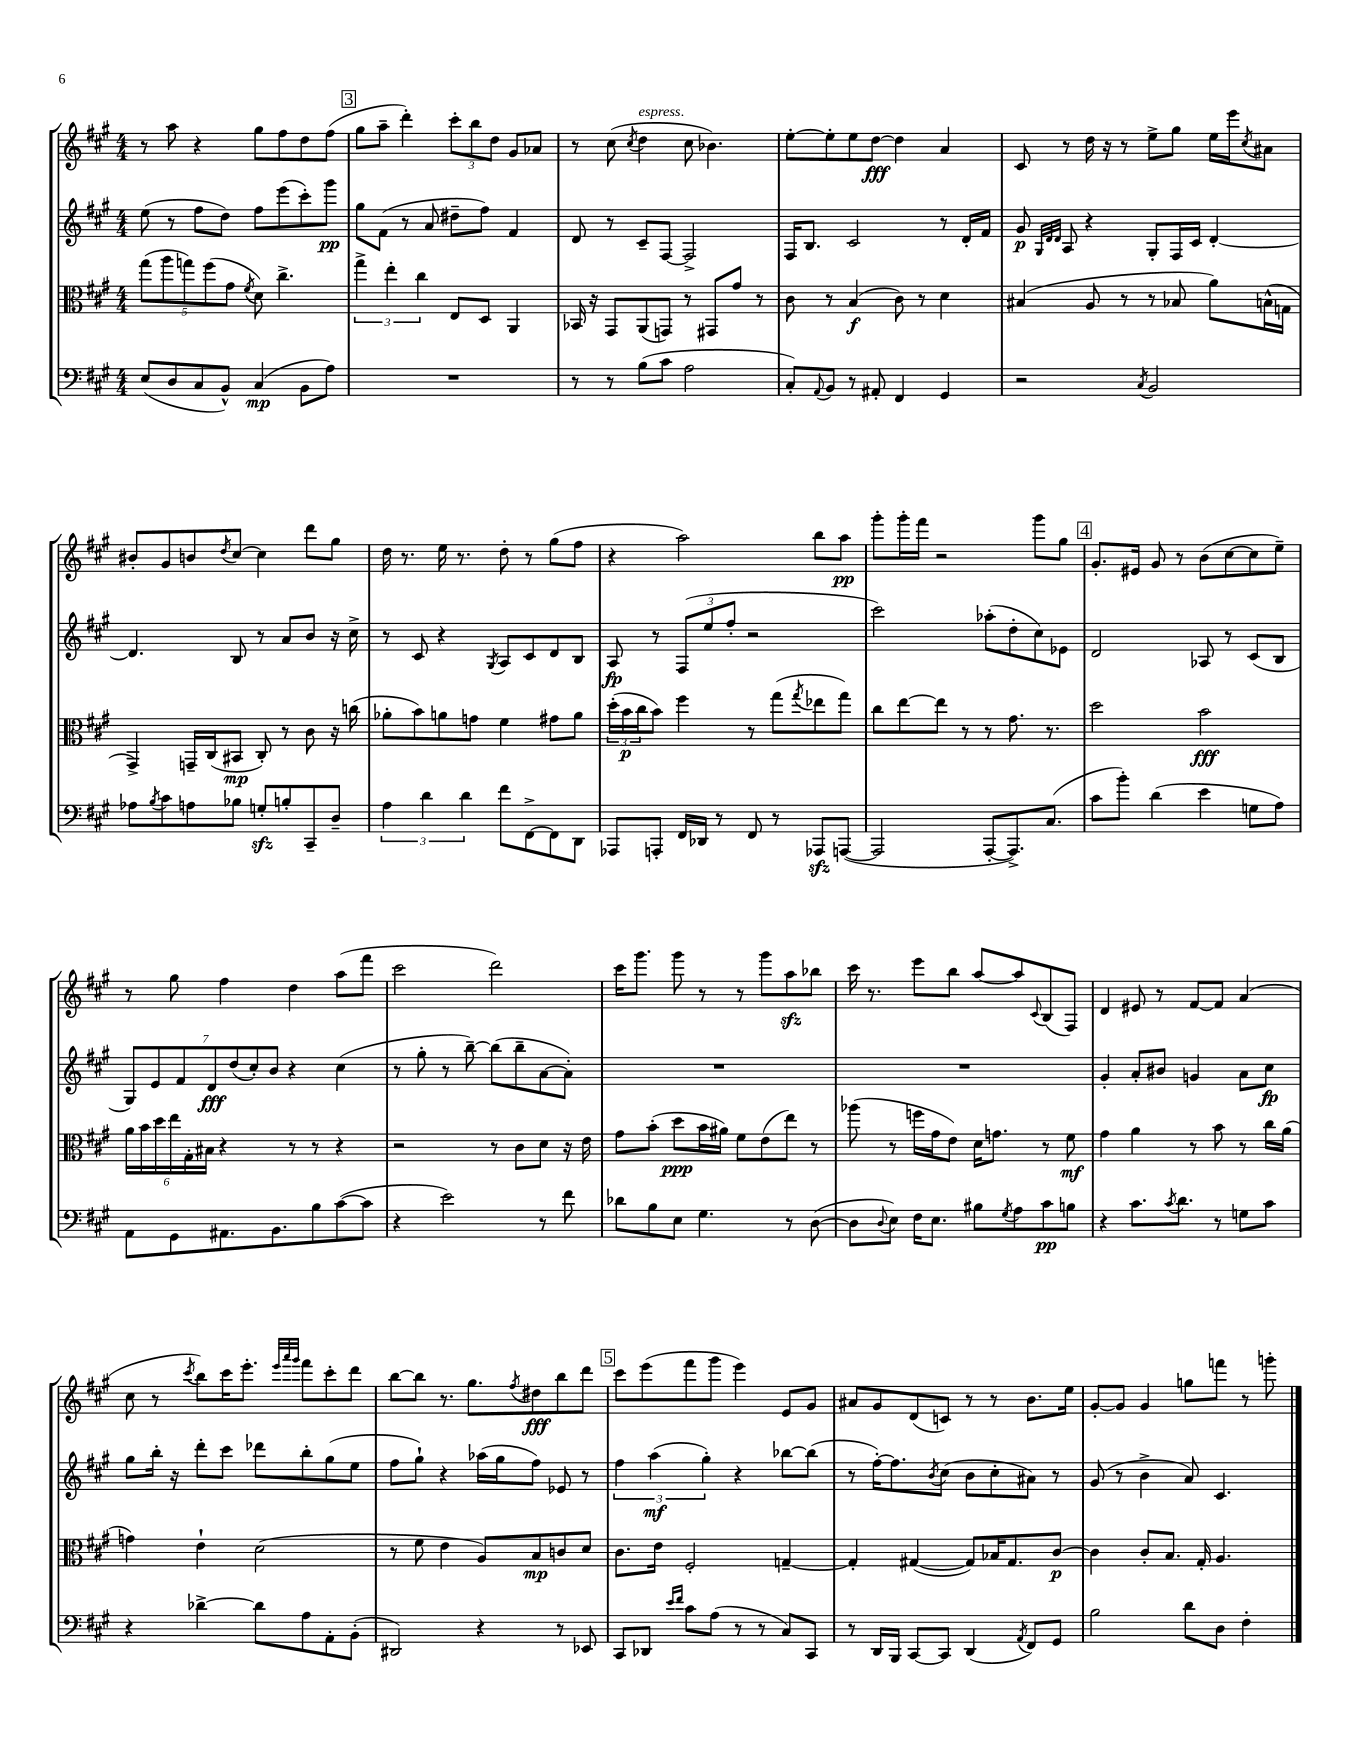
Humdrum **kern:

**kern	**dynam	**kern	**dynam	**kern	**dynam	**kern	**dynam
*part4	*part4	*part3	*part3	*part2	*part2	*part1	*part1
*staff4	*staff4	*staff3	*staff3	*staff2	*staff2	*staff1	*staff1
*clefF4	*	*clefC3	*	*clefG2	*	*clefG2	*
*k[f#c#g#]	*	*k[f#c#g#]	*	*k[f#c#g#]	*	*k[f#c#g#]	*
*M4/4	*	*M4/4	*	*M4/4	*	*M4/4	*
=54	=54	=54	=54	=54	=54	=54	=54
(8E/L	.	(10gg#\L	.	(8ee\	.	8r	.
.	.	10aa\	.	.	.	.	.
8D/	.	.	.	8r	.	8aa\	.
.	.	10ggn\)	.	.	.	.	.
8C#/	.	.	.	8ff#\L	.	4r	.
.	.	(10ff#\	.	.	.	.	.
8BB^^/J)	.	.	.	8dd\J)	.	.	.
.	.	10g#\J	.	.	.	.	.
.	.	8qf#/	.	.	.	.	.
(4C#/	mp	8d\)	.	8ff#\L	.	8gg#\L	.
.	.	4.cc#^\	.	(8eee\	.	8ff#\	.
8BB\L	.	.	.	8ccc#'\)	.	8dd\	.
8A\J)	.	.	.	8ggg#\J	pp	(8ff#\J	.
!!LO:REH:place=s1:t=3
=55	=55	=55	=55	=55	=55	=55	=55
1r	.	6gg#^\	.	8gg#\L	.	8gg#\L	.
.	.	.	.	(8f#\J	.	8aa~\J	.
.	.	6ee'\	.	.	.	.	.
.	.	.	.	8r	.	4ddd'\)	.
.	.	6cc#\	.	.	.	.	.
.	.	.	.	8a/	.	.	.
.	.	8E/L	.	8dd#X~\L	.	12ccc#'\L	.
.	.	.	.	.	.	12bb\	.
.	.	8D/J	.	8ff#\J)	.	.	.
.	.	.	.	.	.	12dd\J	.
.	.	4AA/	.	4f#/	.	8g#/L	.
.	.	.	.	.	.	8a-X/J	.
=56	=56	=56	=56	=56	=56	=56	=56
8r	.	16BB-X/	.	8d/	.	8r	.
.	.	16r	.	.	.	.	.
8r	.	8GG#/L	.	8r	.	(8cc#\	.
.	.	.	.	.	.	8qcc#/	.
!	!	!	!	!	!	!LO:TX:a:i:t=espress.	!
(8B\L	.	(8AA/	.	8c#~/L	.	4dd\	.
8c#\J	.	8GGn/J)	.	[8F#/J	.	.	.
2A\	.	8r	.	2F#^/]	.	8cc#\	.
.	.	8GG#X/L	.	.	.	4.b-X\)	.
.	.	8g#/J	.	.	.	.	.
.	.	8r	.	.	.	.	.
=57	=57	=57	=57	=57	=57	=57	=57
8C#'/L)	.	8c#\	.	16F#/KL	.	[8ee'\L	.
.	.	.	.	8.B/J	.	.	.
8qqAA/	.	.	.	.	.	.	.
8BB/J	.	8r	.	.	.	8ee'\]	.
8r	.	(4B/	f	2c#/	.	8ee\	.
8AA#X'/	.	.	.	.	.	[8dd\J	fff
4FF#/	.	8c#\)	.	.	.	4dd\]	.
.	.	8r	.	.	.	.	.
4GG#/	.	4d\	.	8r	.	4a/	.
.	.	.	.	16d'/LL	.	.	.
.	.	.	.	16f#/JJ	.	.	.
=58	=58	=58	=58	=58	=58	=58	=58
2r	.	(4B#X/	.	8g#/	p	8c#/	.
.	.	.	.	32qqG#/LLL	.	.	.
.	.	.	.	32qqd/	.	.	.
.	.	.	.	32qqd/JJJ	.	.	.
.	.	.	.	8A/	.	8r	.
.	.	8A/	.	4r	.	16dd\	.
.	.	.	.	.	.	16r	.
.	.	8r	.	.	.	8r	.
8qC#/	.	.	.	.	.	.	.
2BB/	.	8r	.	8G#'/L	.	8ee^\L	.
.	.	8B-X/	.	16F#/L	.	8gg#\J	.
.	.	.	.	16c#/JJ	.	.	.
.	.	8a\L)	.	[4d'/	.	16ee\LL	.
.	.	.	.	.	.	16eee\J	.
.	.	.	.	.	.	8qcc#/	.
.	.	(16Bn^^\L	.	.	.	8a#X\J	.
.	.	16Gn\JJ	.	.	.	.	.
!!LO:LB:g=z
=59	=59	=59	=59	=59	=59	=59	=59
8A-X\L	.	4GG#^/)	.	4.d/]	.	8b#X'/L	.
8qB/	.	.	.	.	.	.	.
8c#\	.	.	.	.	.	8g#/	.
8An\	.	16GGn~/LL	.	.	.	8bn/	.
.	.	(16C#/J	.	.	.	.	.
.	.	.	.	.	.	8qdd/	.
8B-X\J	.	8BB#X/J	mp	8B/	.	[8cc#/J	.
8Gnzz'/L	.	8C#'/)	.	8r	.	4cc#\]	.
8Bn'/	.	8r	.	8a/L	.	.	.
8CC#~/	.	8c#\	.	8b/J	.	8ddd\L	.
8D~/J	.	16r	.	16r	.	8gg#\J	.
.	.	(16ccn\	.	16cc#^\	.	.	.
=60	=60	=60	=60	=60	=60	=60	=60
6A\	.	8a-X'\L	.	8r	.	16dd\	.
.	.	.	.	.	.	8.r	.
.	.	8b\)	.	8c#/	.	.	.
6d\	.	.	.	.	.	.	.
.	.	8an\	.	4r	.	16ee\	.
.	.	.	.	.	.	8.r	.
6d\	.	.	.	.	.	.	.
.	.	8gn\J	.	.	.	.	.
.	.	.	.	8qG#/	.	.	.
8f#\L	.	4f#\	.	8A/L	.	8dd'\	.
[8FF#^\	.	.	.	8c#/	.	8r	.
8FF#\]	.	8g#X\L	.	8d/	.	(8gg#\L	.
8DD\J	.	8a\J	.	8B/J	.	8ff#\J	.
=61	=61	=61	=61	=61	=61	=61	=61
8AAA-X/L	.	(24dd'\LL	.	8A/	fp	4r	.
.	.	24b\	p	.	.	.	.
.	.	24cc#\J	.	.	.	.	.
8AAAn'/J	.	8b\J)	.	8r	.	.	.
16FF#/LL	.	4ff#\	.	(12F#/L	.	2aa\)	.
16DD-X/JJ	.	.	.	.	.	.	.
.	.	.	.	12ee/	.	.	.
8r	.	.	.	.	.	.	.
.	.	.	.	12ff#'/J	.	.	.
8FF#/	.	8r	.	2r	.	.	.
8r	.	(8gg#\L	.	.	.	.	.
.	.	8qgg#/	.	.	.	.	.
8AAA-Xzz/L	.	8ee-X\	.	.	.	8bb\L	.
([8AAAn/J	.	8gg#\J)	.	.	.	8aa\J	pp
=62	=62	=62	=62	=62	=62	=62	=62
2AAA/]	.	8cc#\L	.	2ccc#\)	.	8ggg#'\L	.
.	.	[8ee\	.	.	.	16ggg#'\L	.
.	.	.	.	.	.	16fff#\JJ	.
.	.	8ee\J]	.	.	.	2r	.
.	.	8r	.	.	.	.	.
[8AAA'/L	.	8r	.	(8aa-X'\L	.	.	.
8.AAA^/])	.	8.g#\	.	8dd'\	.	.	.
.	.	.	.	8cc#\)	.	8ggg#\L	.
(8.C#/J	.	8.r	.	.	.	.	.
.	.	.	.	8e-X\J	.	8gg#\J	.
!!LO:REH:place=s1:t=4
=63	=63	=63	=63	=63	=63	=63	=63
8c#\L	.	2dd\	.	2d/	.	8.g#'/L	.
8b'\J)	.	.	.	.	.	.	.
.	.	.	.	.	.	16e#X/Jk	.
(4d\	.	.	.	.	.	8g#/	.
.	.	.	.	.	.	8r	.
4e\	.	2b\	fff	8A-X/	.	(8b\L	.
.	.	.	.	8r	.	[8cc#\	.
8Gn\L	.	.	.	(8c#/L	.	8cc#\]	.
8A\J)	.	.	.	8B/J	.	8ee~\J)	.
!!LO:LB:g=z
=64	=64	=64	=64	=64	=64	=64	=64
8AA\L	.	24a\LL	.	14G#/L)	.	8r	.
.	.	24b\	.	.	.	.	.
.	.	.	.	14e/	.	.	.
.	.	24dd\	.	.	.	.	.
8GG#\	.	24ee\	.	.	.	8gg#\	.
.	.	.	.	14f#/	.	.	.
.	.	24G#'\	.	.	.	.	.
.	.	24B#X\JJ	.	.	.	.	.
.	.	.	.	14d/	fff	.	.
8.AA#X\	.	4r	.	.	.	4ff#\	.
.	.	.	.	(14dd/	.	.	.
.	.	.	.	14cc#'/)	.	.	.
.	.	.	.	14b/J	.	.	.
8.BB\	.	.	.	.	.	.	.
.	.	8r	.	4r	.	4dd\	.
8B\	.	8r	.	.	.	.	.
([8c#\	.	4r	.	(4cc#\	.	(8aa\L	.
8c#\J]	.	.	.	.	.	8fff#\J	.
=65	=65	=65	=65	=65	=65	=65	=65
4r	.	2r	.	8r	.	2ccc#\	.
.	.	.	.	8gg#'\	.	.	.
2e\)	.	.	.	8r	.	.	.
.	.	.	.	[8bb~\)	.	.	.
.	.	8r	.	(8bb\L]	.	2ddd\)	.
.	.	8c#\L	.	8bb~\	.	.	.
8r	.	8d\J	.	[8a\	.	.	.
8f#\	.	16r	.	8a'\J])	.	.	.
.	.	16e\	.	.	.	.	.
=66	=66	=66	=66	=66	=66	=66	=66
8d-X\L	.	8g#\L	.	1r	.	16ccc#\KL	.
.	.	.	.	.	.	8.ggg#\J	.
8B\	.	(8b'\J	.	.	.	.	.
8E\J	.	8dd\L	ppp	.	.	8ggg#\	.
4.G#\	.	16b\L	.	.	.	8r	.
.	.	16a#X\JJ)	.	.	.	.	.
.	.	8f#\L	.	.	.	8r	.
.	.	(8e\	.	.	.	8ggg#\L	.
8r	.	8ee\J)	.	.	.	8aazz\	.
([8D\	.	8r	.	.	.	8bb-X\J	.
=67	=67	=67	=67	=67	=67	=67	=67
8D\L]	.	(8aa-X\	.	1r	.	16ccc#\	.
.	.	.	.	.	.	8.r	.
8qqD/	.	.	.	.	.	.	.
8E\J)	.	8r	.	.	.	.	.
16F#\KL	.	16ffn\LL	.	.	.	8eee\L	.
8.E\J	.	16g#\J	.	.	.	.	.
.	.	8e\J)	.	.	.	8bb\J	.
8B#X\L	.	16d\KL	.	.	.	[8aa/L	.
.	.	8.gn\J	.	.	.	.	.
8qG#/	.	.	.	.	.	.	.
8A\	.	.	.	.	.	8aa/]	.
.	.	.	.	.	.	8qqc#/	.
8c#\	pp	8r	.	.	.	(8B/	.
8Bn\J	.	8f#\	mf	.	.	8F#/J)	.
=68	=68	=68	=68	=68	=68	=68	=68
4r	.	4g#\	.	4g#'/	.	4d/	.
8.c#\L	.	4a\	.	8a'/L	.	8e#X/	.
.	.	.	.	8b#X/J	.	8r	.
8qc#/	.	.	.	.	.	.	.
8.d\J	.	.	.	.	.	.	.
.	.	8r	.	4gn/	.	[8f#/L	.
8r	.	8b\	.	.	.	8f#/J]	.
8Gn\L	.	8r	.	8a\L	.	(4a/	.
8c#\J	.	16cc#\LL	.	8cc#\J	fp	.	.
.	.	(16a\JJ	.	.	.	.	.
!!LO:LB:g=z
=69	=69	=69	=69	=69	=69	=69	=69
4r	.	4gn\)	.	8gg#\L	.	8cc#\	.
.	.	.	.	16bb'\Jk	.	8r	.
.	.	.	.	16r	.	.	.
.	.	.	.	.	.	8qccc#/	.
[4d-X^\	.	4e`\	.	8ddd'\L	.	8bb\L)	.
.	.	.	.	8ccc#\J	.	16ccc#\K	.
.	.	.	.	.	.	8.eee'\J	.
8d-\L]	.	(2d\	.	8ddd-X\L	.	.	.
.	.	.	.	.	.	32qqeee/LLL	.
.	.	.	.	.	.	32qqaaa/	.
.	.	.	.	.	.	32qqggg#/JJJ	.
8A\	.	.	.	8bb'\	.	8fff#\L	.
8AA'\	.	.	.	(8gg#\	.	8ccc#'\	.
(8BB'\J	.	.	.	8ee\J	.	8ddd\J	.
=70	=70	=70	=70	=70	=70	=70	=70
2DD#X/)	.	8r	.	8ff#\L	.	[8bb\L	.
.	.	8f#\	.	8gg#`\J)	.	8bb\J]	.
.	.	4e\	.	4r	.	8.r	.
.	.	.	.	.	.	8.gg#\L	.
4r	.	8A/L)	.	(16aa-X\LL	.	.	.
.	.	.	.	16gg#\J	.	.	.
.	.	.	.	.	.	8qff#/	.
.	.	8B/	mp	8ff#\J)	.	8dd#X\	fff
8r	.	8cn/	.	8e-X/	.	8bb\	.
8EE-X/	.	8d/J	.	8r	.	8ddd\J	.
!!LO:REH:place=s1:t=5
=71	=71	=71	=71	=71	=71	=71	=71
8CC#/L	.	8.c#\L	.	6ff#\	.	8ccc#\L	.
8DD-X/J	.	.	.	.	.	(8eee\	.
.	.	.	.	(6aa\	mf	.	.
.	.	16e\Jk	.	.	.	.	.
16qqe/LL	.	.	.	.	.	.	.
16qqf#/JJ	.	.	.	.	.	.	.
8c#\L	.	2F#'/	.	.	.	8fff#\	.
.	.	.	.	6gg#'\)	.	.	.
(8A\J	.	.	.	.	.	8ggg#\J	.
8r	.	.	.	4r	.	4eee\)	.
8r	.	.	.	.	.	.	.
8C#/L)	.	[4Gn~/	.	[8bb-X\L	.	8e/L	.
8CC#/J	.	.	.	(8bb-\J]	.	8g#/J	.
=72	=72	=72	=72	=72	=72	=72	=72
8r	.	4G'/]	.	8r	.	8a#X/L	.
16DD/LL	.	.	.	[16ff#'\KL)	.	8g#/	.
16BBB/JJ	.	.	.	8.ff#\]	.	.	.
[8CC#/L	.	([4G#X/	.	.	.	(8d/	.
.	.	.	.	8qb/	.	.	.
8CC#/J]	.	.	.	(8cc#\J	.	8cn/J)	.
(4DD/	.	8G#/L])	.	8b\L	.	8r	.
.	.	16B-X/K	.	8cc#'\	.	8r	.
.	.	8.G#/	.	.	.	.	.
8qAA/	.	.	.	.	.	.	.
8FF#/L)	.	.	.	8a#X\J)	.	8.b\L	.
8GG#/J	.	[8c#/J	p	8r	.	.	.
.	.	.	.	.	.	16ee\Jk	.
=73	=73	=73	=73	=73	=73	=73	=73
2B\	.	4c#\]	.	(8g#/	.	[8g#'/L	.
.	.	.	.	8r	.	8g#/J]	.
.	.	8c#'/L	.	4b^\	.	4g#/	.
.	.	8.B/J	.	.	.	.	.
8d\L	.	.	.	8a/)	.	8ggn\L	.
.	.	16G#'/	.	.	.	.	.
8D\J	.	4.A/	.	4.c#/	.	8fffn\J	.
4F#'\	.	.	.	.	.	8r	.
.	.	.	.	.	.	8gggn'\	.
==	==	==	==	==	==	==	==
*-	*-	*-	*-	*-	*-	*-	*-
